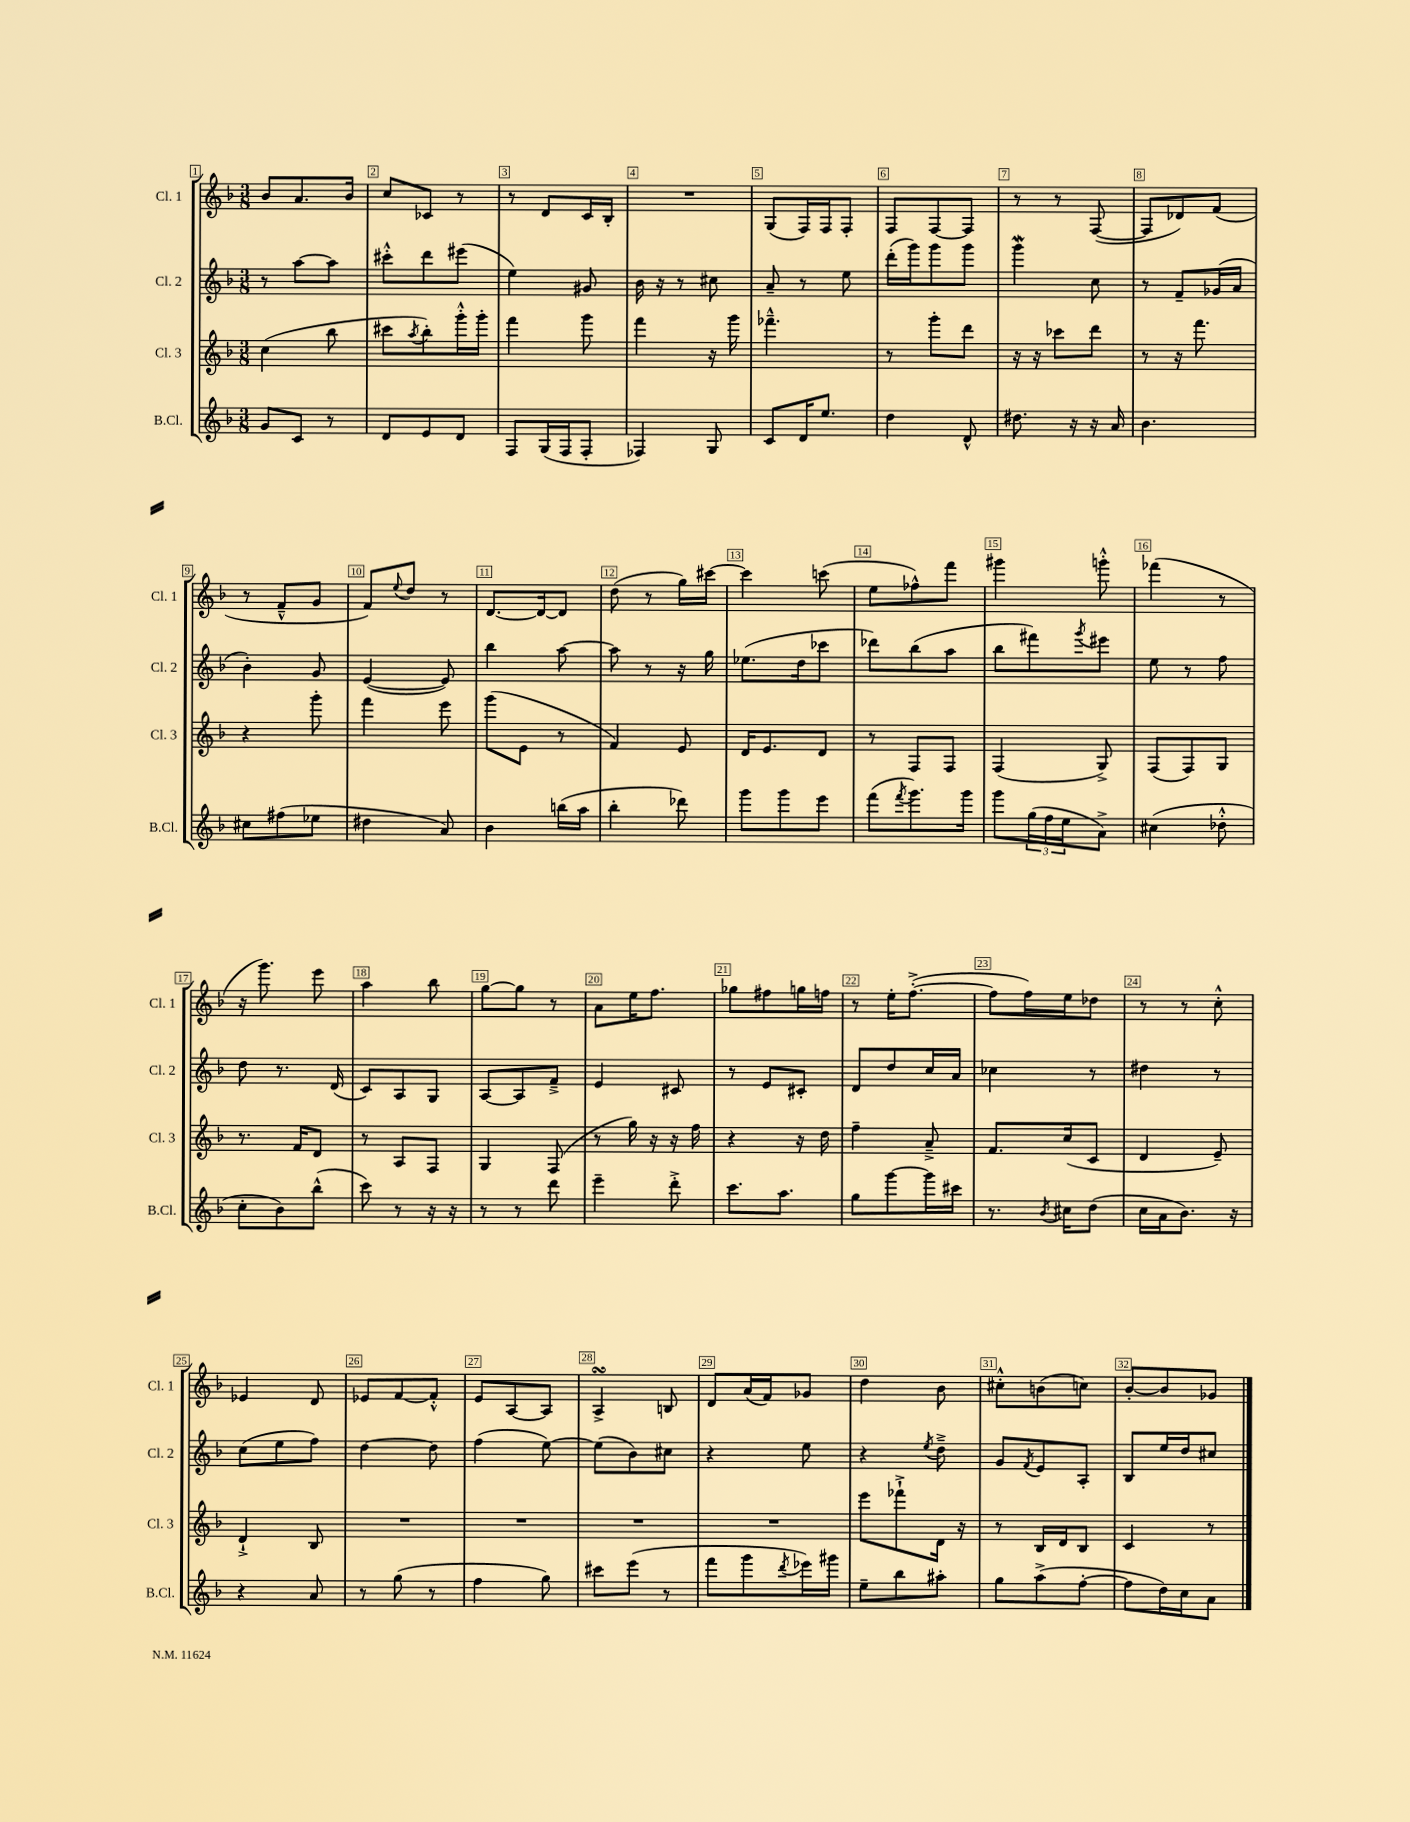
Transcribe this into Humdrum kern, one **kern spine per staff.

**kern	**kern	**kern	**kern
*part4	*part3	*part2	*part1
*staff4	*staff3	*staff2	*staff1
*I"B.Cl.	*I"Cl. 3	*I"Cl. 2	*I"Cl. 1
*I'B.Cl.	*I'Cl. 3	*I'Cl. 2	*I'Cl. 1
*clefG2	*clefG2	*clefG2	*clefG2
*k[b-]	*k[b-]	*k[b-]	*k[b-]
*M3/8	*M3/8	*M3/8	*M3/8
=1	=1	=1	=1
8g/L	(4cc\	8r	8b-/L
8c/J	.	[8aa\L	8.a/
8r	8bb-\	8aa\J]	.
.	.	.	16b-/Jk
=2	=2	=2	=2
8d/L	8ccc#X\L	8ccc#X'^^\L	8cc/L
.	8qaa/	.	.
8e/	8bb-'\)	8ddd\	8c-X/J
8d/J	16ggg'^^\L	(8eee#X\J	8r
.	16ggg'\JJ	.	.
=3	=3	=3	=3
8F/L	4fff\	4ee\)	8r
(16G/L	.	.	8d/L
16F/J	.	.	.
8F'/J	8ggg\	8g#X/	16c/L
.	.	.	16B-'/JJ
=4	=4	=4	=4
4F-X/)	4fff\	16b-\	4.r
.	.	16r	.
.	.	8r	.
8G/	16r	8cc#X\	.
.	16ggg\	.	.
=5	=5	=5	=5
8c/L	4.fff-X~^^\	8a~/	(8G/L
16d/K	.	8r	16F/L)
8.ee/J	.	.	16F/J
.	.	8ee\	8F'/J
=6	=6	=6	=6
4dd\	8r	(16ddd'\LL	8F/L
.	.	16ggg\J)	.
.	8ggg'\L	8ggg\	[8F/
8d^^/	8ddd\J	8ggg\J	8F/J]
=7	=7	=7	=7
8.dd#X\	16r	4gggW\	8r
.	16r	.	.
.	8ccc-X\L	.	8r
16r	.	.	.
16r	8ddd\J	8cc\	([8F/
16a/	.	.	.
=8	=8	=8	=8
4.b-\	8r	8r	8F/L]
.	16r	8f~/L	8d-X/)
.	8.fff\	.	.
.	.	(16g-X/L	(8f/J
.	.	16a/JJ	.
!!LO:LB:g=z
=9	=9	=9	=9
8cc#X\L	4r	4b-'\)	8r
(8ff#X\	.	.	8f~^^/L
8ee-X\J	8ggg'\	8g/	8g/J
=10	=10	=10	=10
4dd#X\	4fff\	([4e/	8f/L)
.	.	.	8qqee/
.	.	.	8dd/J
8a/)	8eee\	8e/])	8r
=11	=11	=11	=11
4b-\	(8ggg\L	4bb-\	[8.d/L
.	8e\J	.	.
.	.	.	16d/k_
(16bbn\LL	8r	[8aa\	8d/J]
16aa\JJ	.	.	.
=12	=12	=12	=12
4bb-'\	4f/)	8aa\]	(8dd\
.	.	8r	8r
8ddd-X\)	8e/	16r	16gg\LL)
.	.	16gg\	[16ccc#X\JJ
=13	=13	=13	=13
8ggg\L	16d/KL	(8.ee-X\L	4ccc#\]
.	8.e/	.	.
8ggg\	.	.	.
.	.	16dd\k	.
8eee\J	8d/J	8ccc-X\J	(8cccn\
=14	=14	=14	=14
(8fff\L	8r	8ddd-X\L)	8ee\L
8qfff/	.	.	.
8.ggg\)	8F/L	(8bb-\	8ff-X^^\)
.	8F/J	8aa\J	8fff\J
16ggg\Jk	.	.	.
=15	=15	=15	=15
8ggg\L	(4F/	8bb-\L	4ggg#X\
(24gg\L	.	8fff#X\)	.
24ff\	.	.	.
24ee\J	.	.	.
.	.	8qggg/	.
8a^\J)	8G^/)	8eee#X\J	8gggn'^^\
=16	=16	=16	=16
(4cc#X\	(8F/L	8ee\	(4fff-X\
.	8F/)	8r	.
8dd-X'^^\	8G/J	8ff\	8r
!!LO:LB:g=z
=17	=17	=17	=17
8cc'\L	8.r	8dd\	16r
.	.	.	8.ggg\)
8b-\)	.	8.r	.
.	16f/KL	.	.
(8bb-^^\J	8d/J	.	8eee\
.	.	(16d/	.
=18	=18	=18	=18
8ccc\)	8r	8c/L)	4aa\
8r	8A/L	8A/	.
16r	8F/J	8G/J	8bb-\
16r	.	.	.
=19	=19	=19	=19
8r	4G/	[8A/L	[8gg\L
8r	.	8A/]	8gg\J]
8ddd\	(8F/	8f~^/J	8r
=20	=20	=20	=20
4eee~\	8r	4e/	8a\L
.	16gg\)	.	16ee\K
.	16r	.	8.ff\J
8ddd'^\	16r	8c#X/	.
.	16ff\	.	.
=21	=21	=21	=21
8.ccc\L	4r	8r	8gg-X\L
.	.	8e/L	8ff#X\
8.aa\J	.	.	.
.	16r	8c#X'/J	16ggn\L
.	16dd\	.	16ffn\JJ
=22	=22	=22	=22
8gg\L	4ff~\	8d/L	8r
[8ggg\	.	8dd/	16ee'\KL
.	.	.	([8.ff'^\J
16ggg\L]	8a~^/	16cc/L	.
16ccc#X\JJ	.	16a/JJ	.
=23	=23	=23	=23
8.r	8.f/L	4cc-X\	8ff\L]
.	.	.	16ff\L)
8qb-/	.	.	.
16cc#X\KL	(16cc/k	.	16ee\J
(8dd\J	8c/J	8r	8dd-X\J
=24	=24	=24	=24
16cc\LL	4d/	4dd#X\	8r
16a\J	.	.	.
8.b-\J)	.	.	8r
.	8e~/)	8r	8cc'^^\
16r	.	.	.
!!LO:LB:g=z
=25	=25	=25	=25
4r	4d`^/	(8cc\L	4e-X/
.	.	8ee\	.
8a/	8B-/	8ff\J)	8d/
=26	=26	=26	=26
8r	4.r	[4dd\	8e-X/L
(8gg\	.	.	[8f/
8r	.	8dd\]	8f'^^/J]
=27	=27	=27	=27
4ff\	4.r	(4ff\	8e/L
.	.	.	[8A/
8gg\)	.	[8ee\)	8A/J]
=28	=28	=28	=28
8ccc#X\L	4.r	(8ee\L]	4AsSsS^/
(8eee\J	.	8b-\)	.
8r	.	8cc#X\J	8Bn/
=29	=29	=29	=29
8fff\L	4.r	4r	8d/L
8ggg\	.	.	(16a/L
.	.	.	16f/J)
8qddd/	.	.	.
16eee-X\L)	.	8ee\	8g-X/J
16ggg#X\JJ	.	.	.
=30	=30	=30	=30
8ee~\L	8eee\L	4r	4dd\
8bb-\	8fff-X`^\	.	.
.	.	8qee/	.
8aa#X'\J	16d\Jk	8dd~^\	8b-\
.	16r	.	.
=31	=31	=31	=31
8gg\L	8r	8g/L	8cc#X'^^\L
.	.	8qf/	.
(8aa^\	16B-/LL	8e/	(8bn\
.	16d/J	.	.
[8ff'\J	8B-/J	8A'/J	8ccn\J)
=32	=32	=32	=32
8ff\L]	4c/	8B-/L	[8b-'/L
16dd\L)	.	16ee/L	8b-/]
16cc\J	.	16dd/J	.
8a\J	8r	8cc#X/J	8g-X/J
==	==	==	==
*-	*-	*-	*-
